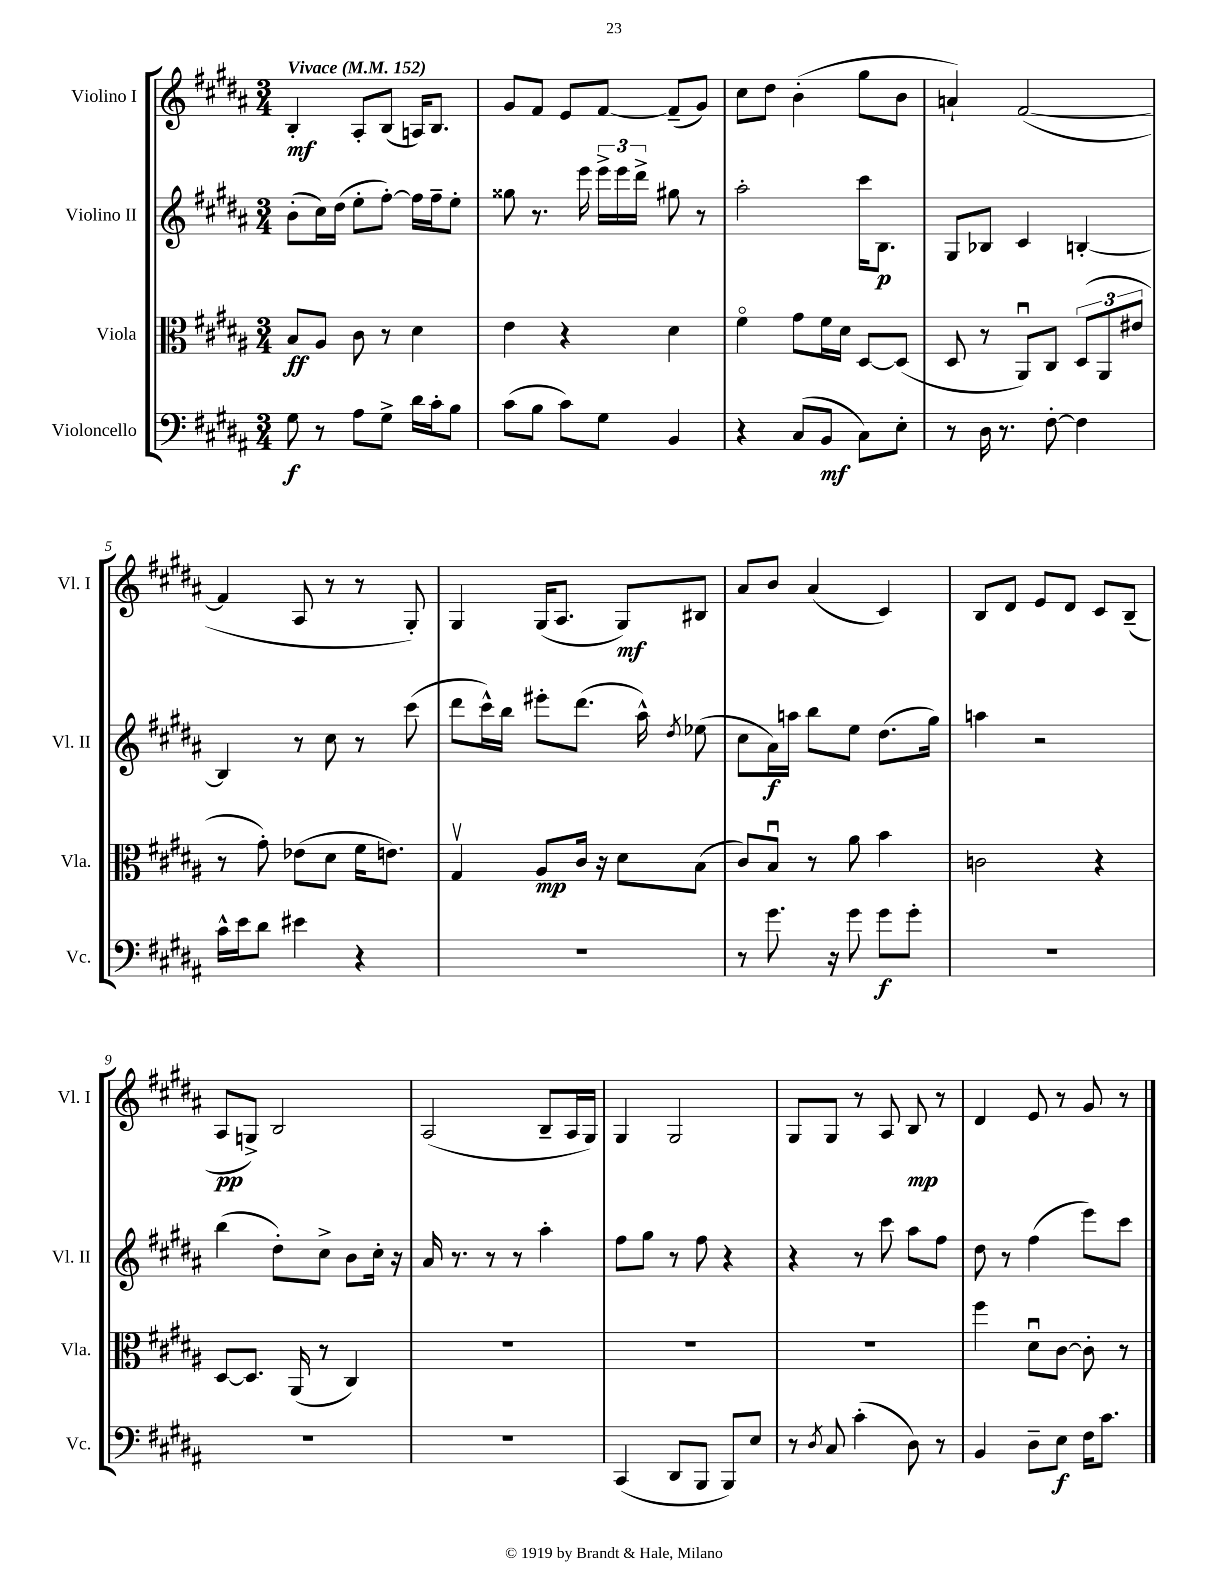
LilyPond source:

<<
\new StaffGroup <<
\new Staff = "s0" \with { instrumentName = "Violino I" shortInstrumentName = "Vl. I" } {
    \clef treble \key b \major \numericTimeSignature \time 3/4 \tempo "Vivace" 4 = 152
    \autoBeamOff b4-.\mf ais8[-. b8]( a16[) b8.] |
    gis'8[ fis'8] e'8[ fis'8]~ fis'8[--( gis'8]) |
    cis''8[ dis''8] b'4-.( gis''8[ b'8] |
    a'4-!) fis'2~( |
    fis'4 ais8 r8 r8 gis8-.) |
    gis4 gis16[( ais8.] gis8[\mf) bis8] |
    ais'8[ b'8] ais'4( cis'4) |
    b8[ dis'8] e'8[ dis'8] cis'8[ b8]--( |
    ais8[\pp g8]->) b2 |
    ais2( b8[-- ais16 gis16]) |
    gis4 gis2 |
    gis8[ gis8] r8 ais8 b8\mp r8 |
    dis'4 e'8 r8 gis'8 r8 \bar "|." |
}
\new Staff = "s1" \with { instrumentName = "Violino II" shortInstrumentName = "Vl. II" } {
    \clef treble \key b \major \numericTimeSignature \time 3/4
    \autoBeamOff b'8[-.( cis''16) dis''16]( e''8[-. fis''8]~-.) fis''16[ fis''16-- e''8]-. |
    gisis''8 r8. e'''16 \tuplet 3/2 { e'''16[-> e'''16 dis'''16]-> } gis''8 r8 |
    ais''2-. cis'''16[ b8.]\p |
    gis8[ bes8] cis'4 b4~-. |
    b4 r8 cis''8 r8 cis'''8( |
    dis'''8[ cis'''16-^) b''16] eis'''8[-. dis'''8.]( ais''16-^) \acciaccatura { dis''8 } ees''8( |
    cis''8[ ais'16\f) a''16] b''8[ e''8] dis''8.[( gis''16]) |
    a''4 r2 |
    b''4( dis''8[-.) cis''8]-> b'8[ cis''16]-. r16 |
    ais'16 r8. r8 r8 ais''4-. |
    fis''8[ gis''8] r8 fis''8 r4 |
    r4 r8 cis'''8 ais''8[ fis''8] |
    dis''8 r8 fis''4( e'''8[) cis'''8] \bar "|." |
}
\new Staff = "s2" \with { instrumentName = "Viola" shortInstrumentName = "Vla." } {
    \clef alto \key b \major \numericTimeSignature \time 3/4
    \autoBeamOff b8[\ff ais8] cis'8 r8 dis'4 |
    e'4 r4 dis'4 |
    fis'4\flageolet gis'8[ fis'16 dis'16] dis8[~ dis8]( |
    dis8 r8 ais,8[\downbow) cis8] \tuplet 3/2 { dis8[( ais,8 eis'8] } |
    r8 gis'8-.) ees'8[( dis'8] fis'16[ e'8.]) |
    gis4\upbow ais8[\mp cis'16] r16 dis'8[ b8]( |
    cis'8[) b8]\downbow r8 ais'8 b'4 |
    c'2 r4 |
    dis8[~ dis8.] ais,16( r8 cis4) |
    R2. |
    R2. |
    R2. |
    fis''4 dis'8[\downbow cis'8]~ cis'8-. r8 \bar "|." |
}
\new Staff = "s3" \with { instrumentName = "Violoncello" shortInstrumentName = "Vc." } {
    \clef bass \key b \major \numericTimeSignature \time 3/4
    \autoBeamOff gis8\f r8 ais8[ gis8]-> dis'16[ cis'16-. b8] |
    cis'8[( b8] cis'8[) gis8] b,4 |
    r4 cis8[( b,8]\mf cis8[) e8]-. |
    r8 dis16 r8. fis8~-. fis4 |
    cis'16[-^ e'16 dis'8] eis'4 r4 |
    R2. |
    r8 gis'8. r16 gis'8 gis'8[\f gis'8]-. |
    R2. |
    R2. |
    R2. |
    cis,4( dis,8[ b,,8] b,,8[) e8] |
    r8 \acciaccatura { dis8 } cis8 cis'4-.( dis8) r8 |
    b,4 dis8[-- e8]\f fis16[ cis'8.] \bar "|." |
}
>>
>>
